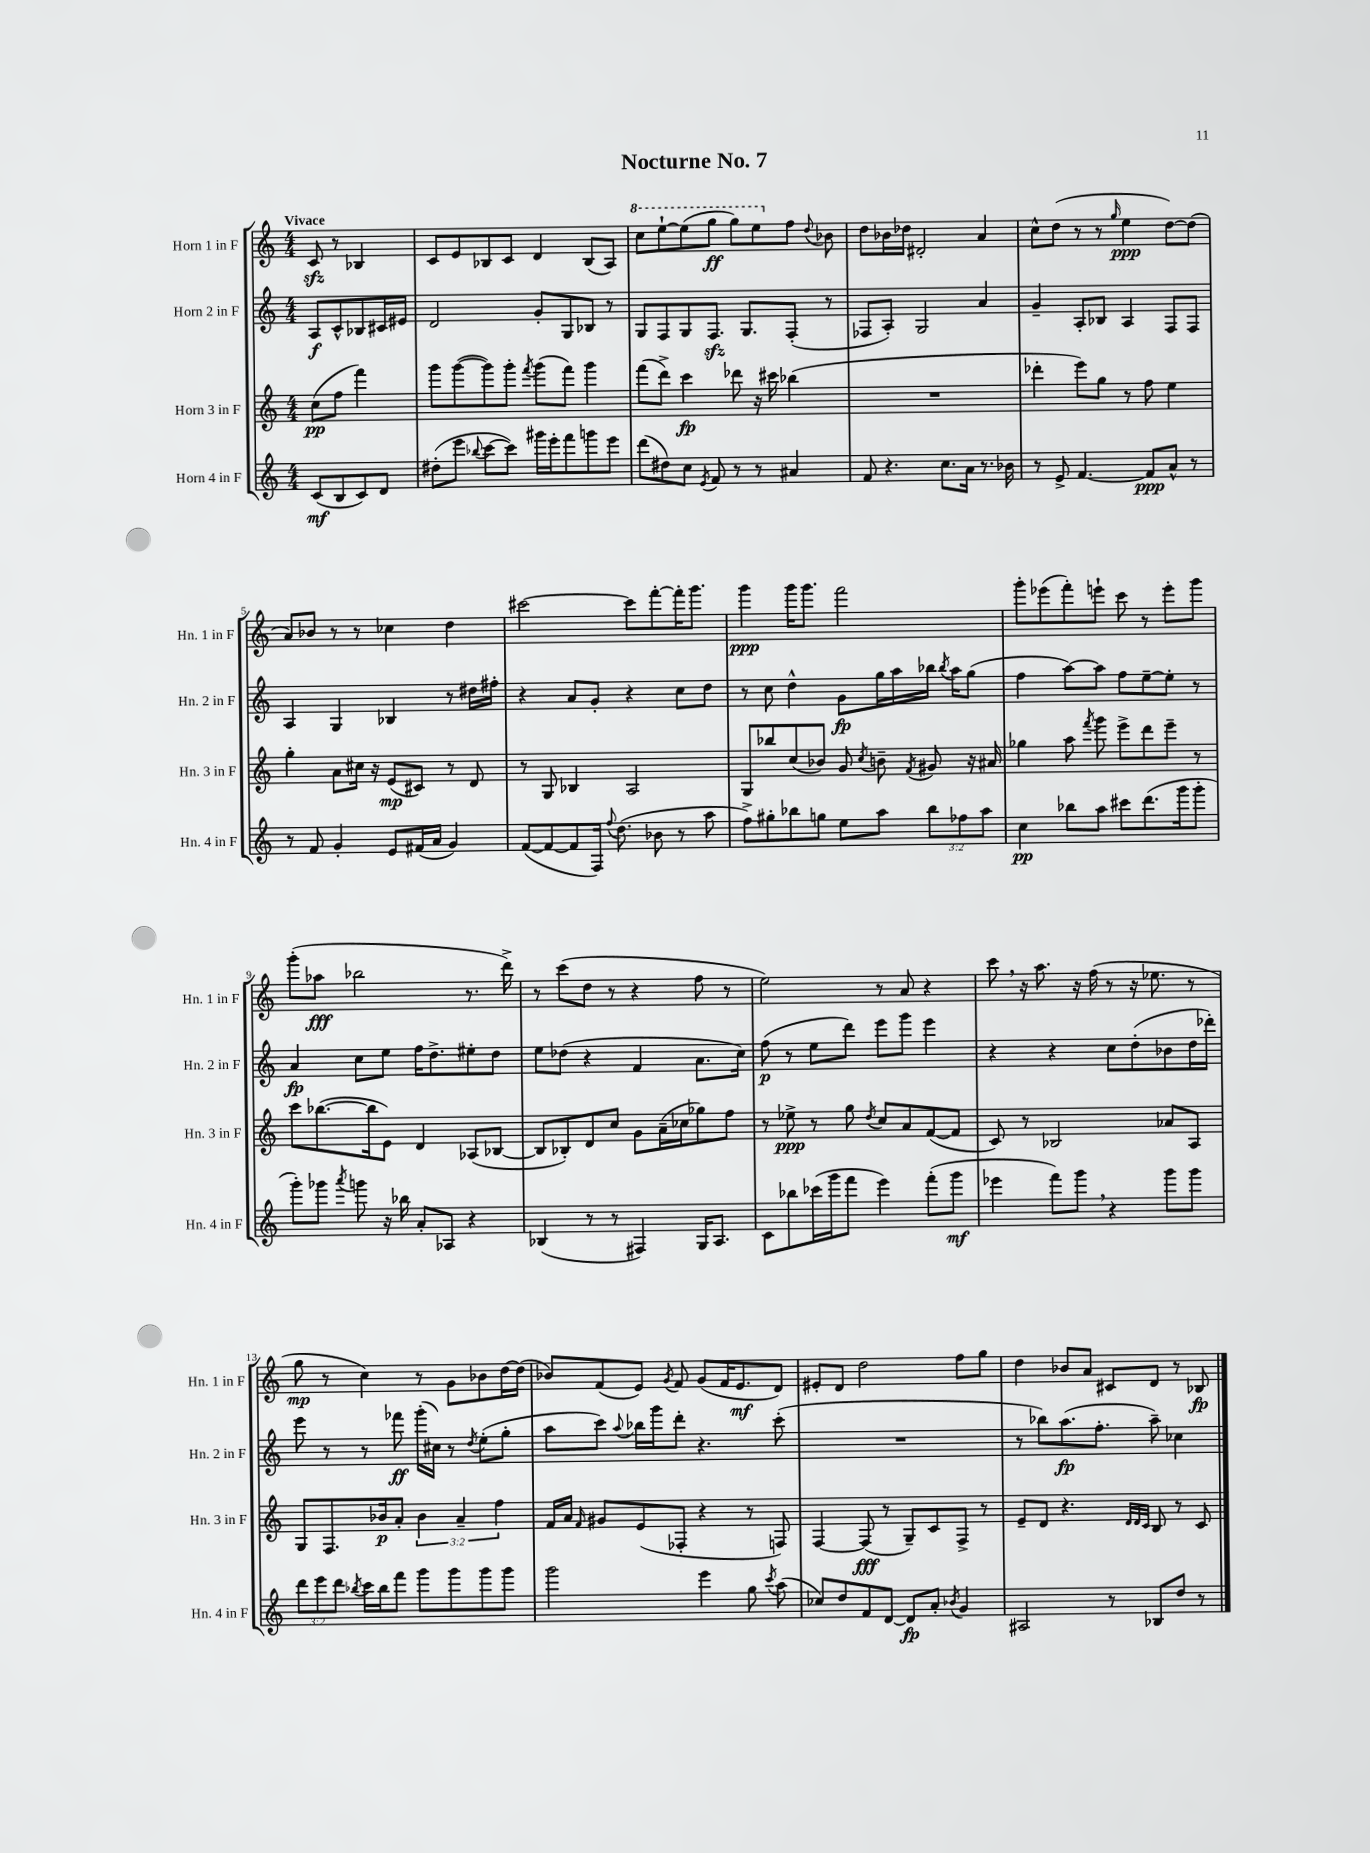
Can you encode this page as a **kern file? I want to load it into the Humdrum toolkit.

**kern	**dynam	**kern	**dynam	**kern	**dynam	**kern	**dynam
*part4	*part4	*part3	*part3	*part2	*part2	*part1	*part1
*staff4	*staff4	*staff3	*staff3	*staff2	*staff2	*staff1	*staff1
*I"Horn 4 in F	*	*I"Horn 3 in F	*	*I"Horn 2 in F	*	*I"Horn 1 in F	*
*I'Hn. 4 in F	*	*I'Hn. 3 in F	*	*I'Hn. 2 in F	*	*I'Hn. 1 in F	*
*clefG2	*	*clefG2	*	*clefG2	*	*clefG2	*
*k[]	*	*k[]	*	*k[]	*	*k[]	*
*M4/4	*	*M4/4	*	*M4/4	*	*M4/4	*
=	=	=	=	=	=	=	=
!	!	!	!	!	!	!LO:TX:a:B:t=Vivace	!
(8c/L	mf	(8cc\L	pp	8A/L	f	8czz/	.
8B/	.	8ff\J	.	8c^^/	.	8r	.
8c/)	.	4fff\)	.	8B-X/	.	4B-X/	.
8d/J	.	.	.	16c#X/L	.	.	.
.	.	.	.	16e#X/JJ	.	.	.
=1	=1	=1	=1	=1	=1	=1	=1
(8dd#X'\L	.	8ggg\L	.	2d/	.	8c/L	.
8eee\J	.	([8ggg\	.	.	.	8e/	.
8qqbb-X/	.	.	.	.	.	.	.
[8ccc\L	.	8ggg\])	.	.	.	8B-X/	.
8ccc\J])	.	8ggg'\J	.	.	.	8c/J	.
.	.	8qfff/	.	.	.	.	.
16ggg#X\LL	.	(8ggg\L	.	8g'/L	.	4d/	.
16eee'\J	.	.	.	.	.	.	.
8fff\	.	8fff\J)	.	8G/	.	.	.
8gggn\	.	4ggg\	.	8B-X/J	.	(8B-/L	.
8eee\J	.	.	.	8r	.	8A/J)	.
=2	=2	=2	=2	=2	=2	=2	=2
*	*	*	*	*	*	*8va	*
(8ddd\L	.	(8fff\L	.	8G/L	.	8ccc\L	.
8dd#X\)	.	8ddd^\J)	.	8F/	.	[8eee`\	.
8cc\J	.	4ccc\	fp	8G/	.	(8eee\]	.
8qe/	.	.	.	.	.	.	.
8f/	.	.	.	8.Fzz/J	.	8ggg\J	ff
8r	.	8ddd-X\	.	.	.	8ggg\L)	.
.	.	.	.	8.G/L	.	.	.
8r	.	16r	.	.	.	8eee\	.
.	.	16ccc#X\	.	.	.	.	.
*	*	*	*	*	*	*X8va	*
4a#X/	.	(4bb-X\	.	(8F'/J	.	8ff\J	.
.	.	.	.	.	.	8qqdd/	.
.	.	.	.	8r	.	8b-X\	.
=3	=3	=3	=3	=3	=3	=3	=3
8f/	.	1r	.	8F-X/L	.	8dd\L	.
4.r	.	.	.	8A'/J)	.	16b-X\L	.
.	.	.	.	.	.	16dd-X\JJ	.
.	.	.	.	2G/	.	2d#X'/	.
8.cc\L	.	.	.	.	.	.	.
16a\Jk	.	.	.	.	.	.	.
8.r	.	.	.	4a/	.	4a/	.
16b-X\	.	.	.	.	.	.	.
=4	=4	=4	=4	=4	=4	=4	=4
8r	.	4ddd-X'\	.	4g~/	.	8cc^^\L	.
8e^/	.	.	.	.	.	(8dd\J	.
[4.f/	.	8eee\L)	.	8A'/L	.	8r	.
.	.	8gg\J	.	8B-X/J	.	8r	.
.	.	.	.	.	.	16qqgg/	.
.	.	8r	.	4A/	.	4ee\	ppp
8f/L]	ppp	8ff\	.	.	.	.	.
8a^^/J	.	4ee\	.	8F/L	.	[8dd\L)	.
8r	.	.	.	8F/J	.	(8dd\J]	.
!!LO:LB:g=z
=5	=5	=5	=5	=5	=5	=5	=5
8r	.	4gg'\	.	4A/	.	8a/L)	.
8f/	.	.	.	.	.	8b-X/J	.
4g'/	.	8a\L	.	4G/	.	8r	.
.	.	16cc#X\Jk	.	.	.	8r	.
.	.	16r	.	.	.	.	.
8e/L	.	(8e/L	mp	4B-X/	.	4cc-X\	.
(16f#X/L	.	8c#X/J)	.	.	.	.	.
16a/JJ	.	.	.	.	.	.	.
4g/)	.	8r	.	8r	.	4dd\	.
.	.	8d/	.	16dd#X\LL	.	.	.
.	.	.	.	16ff#X'\JJ	.	.	.
=6	=6	=6	=6	=6	=6	=6	=6
([8f/L	.	8r	.	4r	.	[2ccc#X\	.
8f/_	.	8G/	.	.	.	.	.
8f/]	.	4B-X/	.	8a/L	.	.	.
16F/Jk)	.	.	.	8g'/J	.	.	.
8qqff/	.	.	.	.	.	.	.
(8.dd\	.	.	.	.	.	.	.
.	.	2A/	.	4r	.	8ccc#\L]	.
8b-X\	.	.	.	.	.	[8fff'\	.
8r	.	.	.	8cc\L	.	16fff'\K]	.
.	.	.	.	.	.	8.ggg\J	.
8aa\	.	.	.	8dd\J	.	.	.
=7	=7	=7	=7	=7	=7	=7	=7
8ff^\L)	.	8G/L	.	8r	.	4ggg\	ppp
8gg#X'\	.	8bb-X/	.	8cc\	.	.	.
8bb-X\	.	(8cc/	.	4dd^^\	.	16ggg\KL	.
.	.	.	.	.	.	8.ggg\J	.
8ggn\J	.	8b-X/J)	.	.	.	.	.
8ee\L	.	8g/	.	8g\L	fp	2fff\	.
.	.	8qcc/	.	.	.	.	.
8aa\J	.	8bn~\	.	16gg\L	.	.	.
.	.	.	.	16aa\	.	.	.
.	.	8qf/	.	.	.	.	.
12bb-\L	.	8g#X/	.	16bb-X\JJ	.	.	.
.	.	.	.	8qbb-/	.	.	.
.	.	.	.	16aa\KL	.	.	.
12ff-X\	.	.	.	.	.	.	.
.	.	16r	.	(8gg\J	.	.	.
12aa\J	.	.	.	.	.	.	.
.	.	16a#X/	.	.	.	.	.
=8	=8	=8	=8	=8	=8	=8	=8
4cc\	pp	4gg-X\	.	4ff\	.	8ggg'\L	.
.	.	.	.	.	.	(8eee-X\	.
8bb-X\L	.	8aa\	.	[8aa\L)	.	8fff'\)	.
.	.	8qfff/	.	.	.	.	.
8aa\J	.	8ggg\	.	8aa\J]	.	8eeen`\J	.
8ccc#X\L	.	8eee^\L	.	8ff\L	.	8ccc\	.
(8.ddd\	.	8ddd\	.	[8ee~\	.	8r	.
.	.	8eee~\J	.	8ee'\J]	.	8eee'\L	.
16ggg\k	.	.	.	.	.	.	.
8ggg'\J	.	8r	.	8r	.	8ggg\J	.
!!LO:LB:g=z
=9	=9	=9	=9	=9	=9	=9	=9
8ggg'\L)	.	8ccc\L	.	4a/	fp	(8ggg'\L	.
8ggg-X\J	.	([8.bb-X\	.	.	.	8aa-X\J	fff
8qaaa/	.	.	.	.	.	.	.
8gggn\	.	.	.	8cc\L	.	2bb-X\	.
.	.	16bb-\k]	.	.	.	.	.
16r	.	8e\J)	.	8ee\J	.	.	.
16bb-X\	.	.	.	.	.	.	.
8a'/L	.	4d/	.	16ff\KL	.	.	.
.	.	.	.	8.dd^\	.	.	.
8A-X/J	.	.	.	.	.	.	.
4r	.	(8A-X/L	.	8ee#X'\	.	8.r	.
.	.	[8B-X/J	.	8dd\J	.	.	.
.	.	.	.	.	.	16ddd^\)	.
=10	=10	=10	=10	=10	=10	=10	=10
(4B-X/	.	8B-/L]	.	8ee\L	.	8r	.
.	.	8B-X'/)	.	(8dd-X\J	.	(8ccc\L	.
8r	.	8d/	.	4r	.	8dd\J	.
8r	.	8cc/J	.	.	.	8r	.
4F#X/)	.	8g\L	.	4f/	.	4r	.
.	.	(16a~\L	.	.	.	.	.
.	.	16cc-X\J	.	.	.	.	.
16G/KL	.	8gg-X\)	.	8.a\L	.	8ff\	.
8.A/J	.	.	.	.	.	.	.
.	.	8ff\J	.	.	.	8r	.
.	.	.	.	16cc\Jk)	.	.	.
=11	=11	=11	=11	=11	=11	=11	=11
8c\L	.	8r	.	(8ff\	p	2ee\)	.
8bb-X\	.	8ee-X^\	ppp	8r	.	.	.
(16ccc-X\L	.	8r	.	8ee\L	.	.	.
16ggg\J	.	.	.	.	.	.	.
8fff\J	.	8gg\	.	8ddd\J)	.	.	.
.	.	8qdd/	.	.	.	.	.
4eee\)	.	8cc/L	.	8eee\L	.	8r	.
.	.	8a/	.	8ggg\J	.	8a/	.
(8fff'\L	.	([8f/	.	4eee\	.	4r	.
8ggg\J	mf	8f/J]	.	.	.	.	.
=12	=12	=12	=12	=12	=12	=12	=12
4eee-X\	.	8c/)	.	4r	.	8ccc,\	.
.	.	8r	.	.	.	16r	.
.	.	.	.	.	.	8.aa\	.
8fff\L)	.	2B-X/	.	4r	.	.	.
8ggg,\J	.	.	.	.	.	16r	.
.	.	.	.	.	.	(16ff\	.
4r	.	.	.	8cc\L	.	8r	.
.	.	.	.	(8dd'\	.	16r	.
.	.	.	.	.	.	8.ee-X\	.
8ggg\L	.	8a-X/L	.	8b-X\	.	.	.
8ggg\J	.	8A/J	.	16dd\L	.	8r	.
.	.	.	.	16ddd-X'\JJ)	.	.	.
!!LO:LB:g=z
=13	=13	=13	=13	=13	=13	=13	=13
12ddd\L	.	8G/L	.	8eee\	.	8gg\	mp
12eee\	.	.	.	.	.	.	.
.	.	8.F/	.	8r	.	8r	.
12ddd\J	.	.	.	.	.	.	.
8qbb-X/	.	.	.	.	.	.	.
16ccc\LL	.	.	.	8r	.	4cc\)	.
16bb-\J	.	16b-X/k	p	.	.	.	.
8fff\J	.	8a'/J	.	8fff-X\	ff	.	.
8ggg\L	.	6b-\	.	(16ggg'\LL	.	8r	.
.	.	.	.	16cc#X\JJ)	.	.	.
8ggg\	.	.	.	8r	.	8g\L	.
.	.	6a~/	.	.	.	.	.
.	.	.	.	8qdd/	.	.	.
8ggg\	.	.	.	(8ee'\L	.	8b-X\	.
.	.	6ff\	.	.	.	.	.
8ggg\J	.	.	.	8gg'\J	.	[16dd\L	.
.	.	.	.	.	.	(16dd\JJ]	.
=14	=14	=14	=14	=14	=14	=14	=14
2ggg\	.	16f/LL	.	8aa\L	.	8b-X/L)	.
.	.	16a/JJ	.	.	.	.	.
.	.	16qqf/	.	.	.	.	.
.	.	8g#X/L	.	8ccc\J)	.	(8f/	.
.	.	.	.	8qqaa/	.	.	.
.	.	(8e/	.	16bb-X\LL	.	8e/J)	.
.	.	.	.	16ggg\J	.	.	.
.	.	.	.	.	.	8qg/	.
.	.	8F-X'/J	.	8ddd'\J	.	8f/	.
4eee\	.	4r	.	4.r	.	(8g/L	.
.	.	.	.	.	.	16f/K	.
.	.	.	.	.	.	8.e/	mf
8gg\	.	8r	.	.	.	.	.
8qccc/	.	.	.	.	.	.	.
(8aa\	.	8Fn/)	.	(8ccc'\	.	8d/J)	.
=15	=15	=15	=15	=15	=15	=15	=15
8cc-X/L)	.	[4F/	.	1r	.	8e#X'/L	.
8dd/	.	.	.	.	.	8d/J	.
8f/	.	(8F/]	fff	.	.	2dd\	.
[8d/J	.	8r	.	.	.	.	.
8d/L]	fp	8G~/L)	.	.	.	.	.
8a'/J	.	8c/	.	.	.	.	.
8qb-X/	.	.	.	.	.	.	.
4g/	.	8F^/J	.	.	.	8ff\L	.
.	.	8r	.	.	.	8gg\J	.
=16	=16	=16	=16	=16	=16	=16	=16
2A#X/	.	8e~/L	.	8r	.	4dd\	.
.	.	8d/J	.	8bb-X\L)	.	.	.
.	.	4.r	.	(8.aa\	fp	8b-X/L	.
.	.	.	.	.	.	8a/J	.
.	.	.	.	8.ff'\J	.	.	.
8r	.	.	.	.	.	8c#X/L	.
.	.	32qqd/LLL	.	.	.	.	.
.	.	32qqd/	.	.	.	.	.
.	.	32qqc/JJJ	.	.	.	.	.
8B-X/L	.	8B/	.	8aa~\)	.	8d/J	.
8dd/J	.	8r	.	4cc-X\	.	8r	.
8r	.	8c/	.	.	.	8B-X/	fp
==	==	==	==	==	==	==	==
*-	*-	*-	*-	*-	*-	*-	*-
